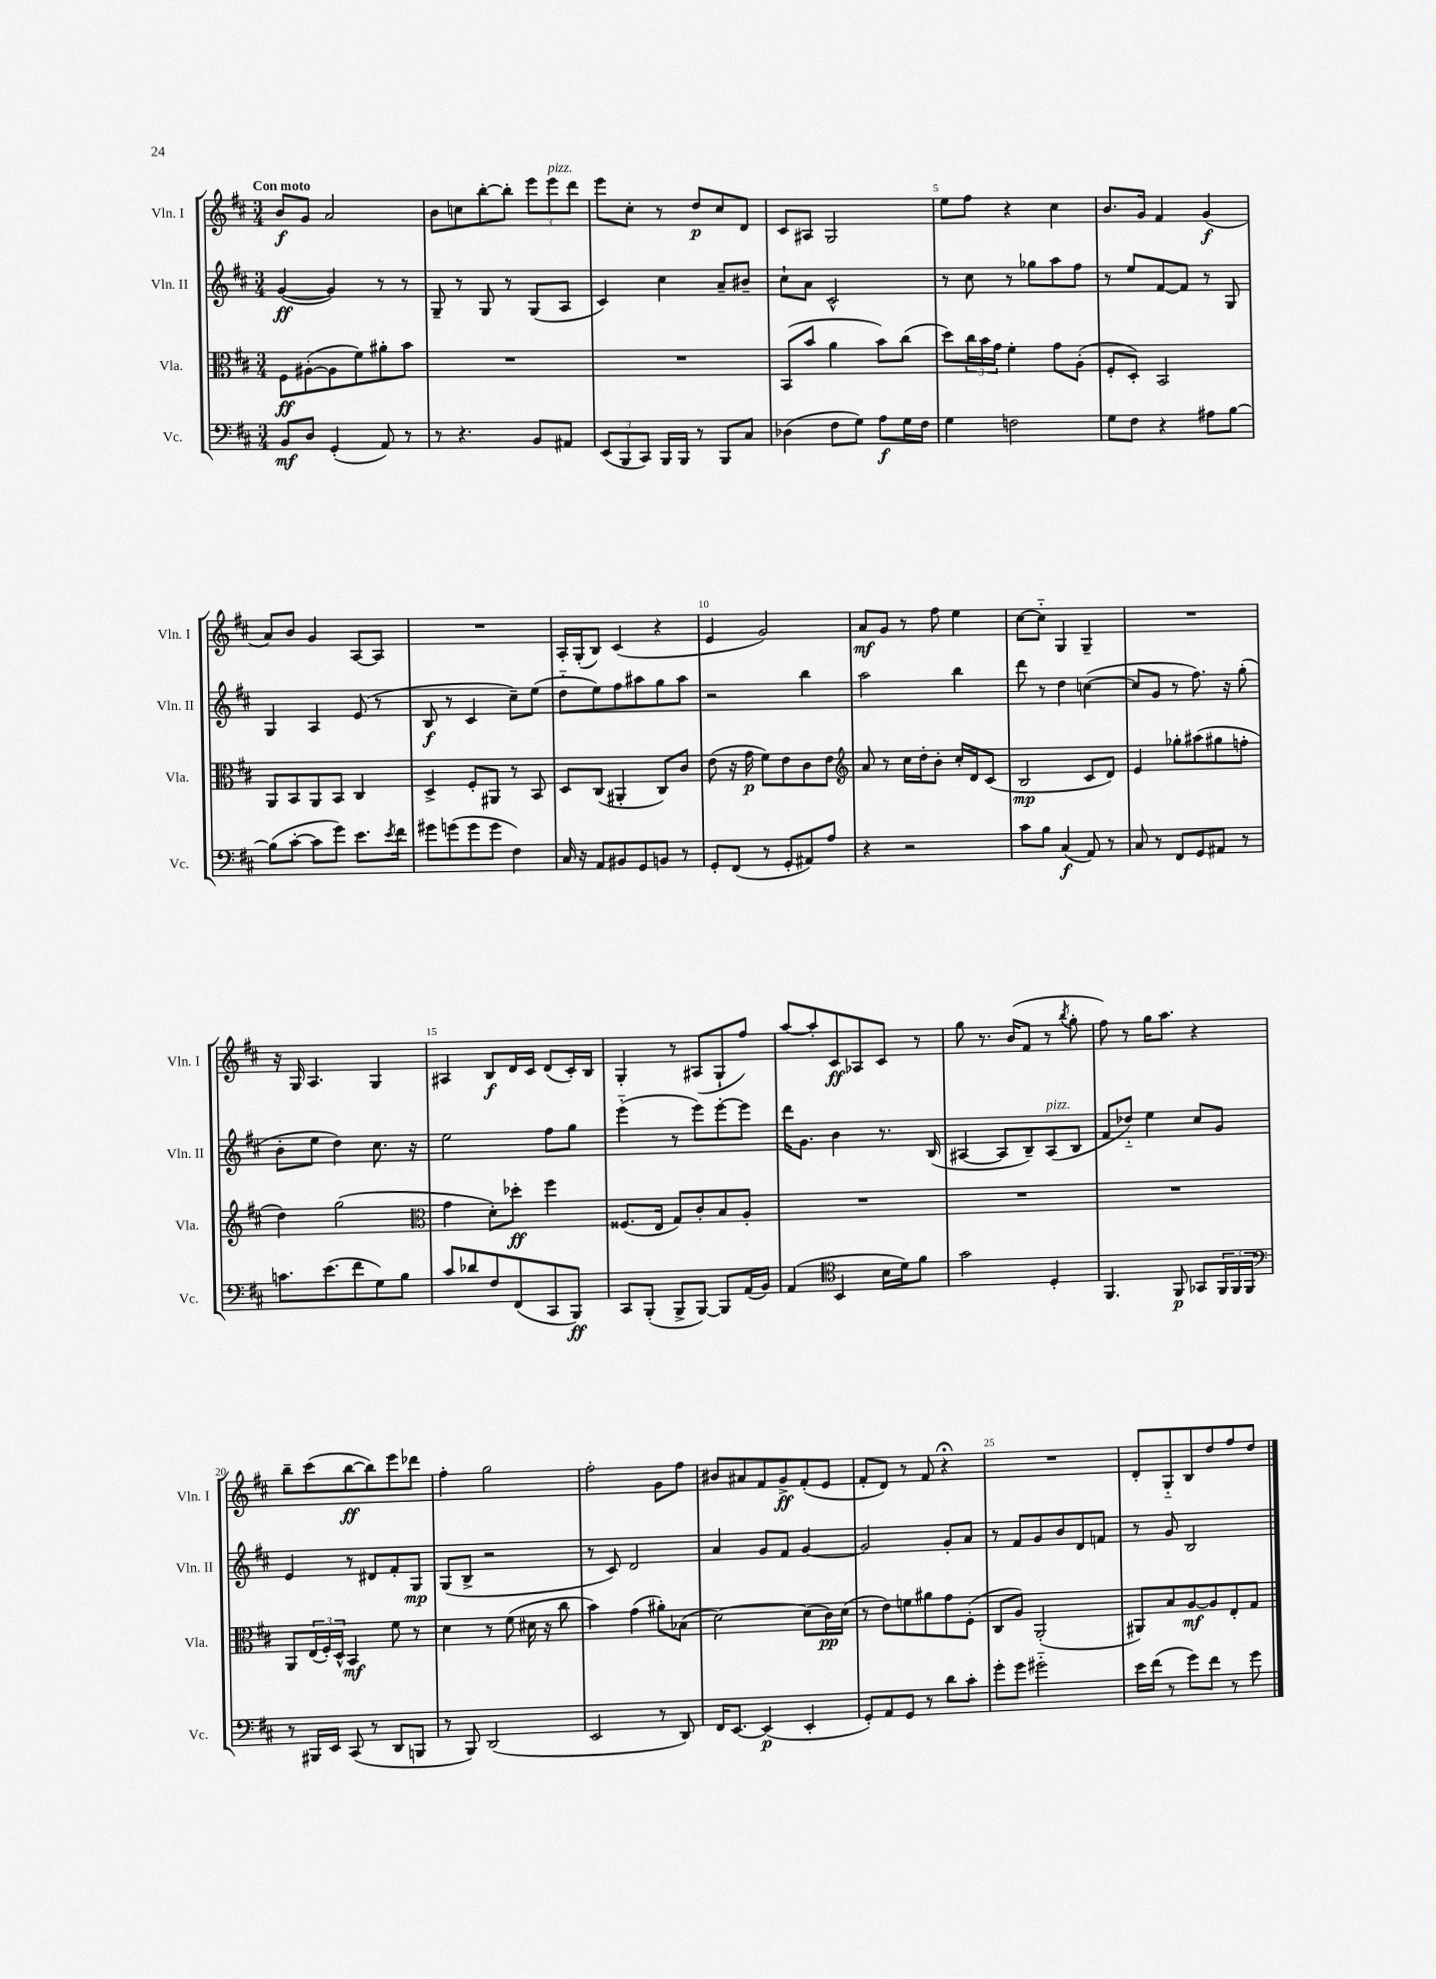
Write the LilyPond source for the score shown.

<<
\new StaffGroup <<
\new Staff = "s0" \with { instrumentName = "Vln. I" shortInstrumentName = "Vln. I" } {
    \clef treble \key d \major \numericTimeSignature \time 3/4 \tempo "Con moto"
    b'8\f g'8 a'2 |
    b'8 c''8 b''8~-. b''8-. \tuplet 3/2 { e'''8 e'''8^\markup { \italic "pizz." } d'''8 } |
    e'''8 cis''8-. r8 d''8\p cis''8 d'8 |
    cis'8 ais8 g2 |
    e''8 fis''8 r4 cis''4 |
    b'8. g'16 fis'4 g'4\f( |
    a'8) b'8 g'4 a8~ a8 |
    R2. |
    a16-. g16-.( b8) cis'4( r4 |
    e'4 g'2) |
    a'8\mf g'8 r8 fis''8 e''4 |
    cis''8~ cis''8-_ g4 g4-- |
    R2. |
    r16 g16 a4. g4 |
    ais4 b8\f d'16 cis'16 d'8( cis'16-.) b16 |
    g4-. r8 ais8( g8-! fis''8) |
    a''8~ a''8-. cis'8\ff aes8 cis'8 r8 |
    g''8 r8. b'16( fis'8 r8 \acciaccatura { b''8 } g''8-. |
    fis''8) r8 g''16 a''8. r4 |
    b''8-- cis'''8( b''8~\ff b''8) e'''8 des'''8 |
    fis''4-. g''2 |
    fis''2-. g'8 fis''8 |
    bis'8 ais'8 fis'8 g'8->\ff fis'8-.( e'8 |
    fis'8-. d'8) r8 fis'8 r4\fermata |
    R2. |
    d'8-. g8-_ b8 d''8 fis''8 d''8 \bar "|." |
}
\new Staff = "s1" \with { instrumentName = "Vln. II" shortInstrumentName = "Vln. II" } {
    \clef treble \key d \major \numericTimeSignature \time 3/4
    g'4~\ff( g'4) r8 r8 |
    g8-- r8 g8 r8 g8( a8 |
    cis'4) cis''4 a'8-- bis'8-- |
    cis''8-! a'8 cis'2-^ |
    r8 cis''8 r8 ges''8 a''8 fis''8 |
    r8 e''8 fis'8~ fis'8 r8 g8 |
    g4 a4 e'8( r8 |
    b8\f r8 cis'4 cis''8--) e''8( |
    d''8-_ e''8) fis''8 ais''8 g''8 ais''8 |
    r2 b''4 |
    a''2 b''4 |
    d'''8 r8 d''4 c''4~( |
    c''8 g'8 r8 fis''8.) r16 g''8-.( |
    b'8-. e''8 d''4) cis''8. r16 |
    e''2 fis''8 g''8 |
    e'''4-_( r8 e'''8) e'''8~-. e'''8 |
    d'''16 g'8. b'4 r8. b16( |
    ais4~ ais8 b8--) ais8^\markup { \italic "pizz." }( b8 |
    fis'8 des''8-_) e''4 cis''8 g'8 |
    e'4 r8 dis'8 fis'8-. g8\mp |
    g8( b8-> r2 |
    r8 cis'8) d'2 |
    a'4 g'8 fis'8 g'4~ |
    g'2 g'8-. a'8 |
    r8 fis'8 g'8 b'8 d'8 f'8 |
    r8 g'8 b2 \bar "|." |
}
\new Staff = "s2" \with { instrumentName = "Vla." shortInstrumentName = "Vla." } {
    \clef alto \key d \major \numericTimeSignature \time 3/4
    fis8\ff ais8~-.( ais8 fis'8) ais'8-. b'8 |
    R2. |
    R2. |
    b,8( b'8 a'4 b'8) cis''8( |
    d''8) \tuplet 3/2 { cis''16 b'16 g'16 } fis'4-. g'8 a8-.( |
    fis8-. d8-.) b,2 |
    a,8 b,8 a,8 b,8 cis4 |
    d4-> fis8-. ais,8 r8 b,8 |
    d8 cis8( ais,4-. cis8) cis'8 |
    e'8( r16 g'16\p fis'8) e'8 cis'8 e'8 |
    \clef treble a'8 r8 cis''16 d''16-. b'8-. cis''16-. d'16 cis'8( |
    b2\mp cis'8 d'8) |
    e'4 ges''8-. ais''8( gis''8 f''8-. |
    d''4) g''2( |
    \clef alto g'4 d'8-.) des''8-.\ff fis''4 |
    fisis8.( e16 g8) cis'8-. b8 a8-. |
    R2. |
    R2. |
    R2. |
    a,8 \tuplet 3/2 { e16( fis16-.) d16-^ } b,4\mf fis'8 r8 |
    d'4 r8 fis'8( dis'16 r16 cis''8 |
    b'4) g'4( ais'8-.) bes8( |
    d'2~) d'8( cis'16\pp) d'16( |
    r8 e'8) f'8 ais'8 g'8 fis8-.( |
    cis8 a8) a,2-.( |
    ais,8) b8 a8~\mf a8 e8-. g8 \bar "|." |
}
\new Staff = "s3" \with { instrumentName = "Vc." shortInstrumentName = "Vc." } {
    \clef bass \key d \major \numericTimeSignature \time 3/4
    b,8\mf d8 g,4-.( a,8) r8 |
    r8 r4. b,8 ais,8 |
    \tuplet 3/2 { e,8( b,,8 cis,8) } b,,16 b,,16 r8 b,,8 cis8 |
    des4( fis8 g8) a8\f g16 fis16 |
    g4 f2 |
    g8 fis8 r4 ais8 b8~ |
    b8( cis'8~-. cis'8 g'8) e'8. \acciaccatura { e'8 } fis'16 |
    gis'8 g'8( g'8 g'8 fis4) |
    cis16 r16 a,8 bis,8 g,8 b,8 r8 |
    g,8-. fis,8( r8 g,8-. ais,8) a8 |
    r4 r2 |
    cis'8 b8 cis4\f( a,8) r8 |
    cis8 r8 fis,8 g,8 ais,8 r8 |
    c'8. e'8.( fis'8 g8) b8 |
    cis'8 des'8 fis8 fis,8( cis,8 b,,8\ff) |
    cis,8 b,,8-.( b,,8-> b,,8~) b,,8 a,16( b,16) |
    a,4( \clef tenor b,4 b16 d'16) fis'8 |
    g'2 d4-. |
    fis,4. fis,8\p ges,8 \tuplet 3/2 { fis,16 fis,16 fis,16 } |
    \clef bass r8 bis,,16 e,16 cis,8( r8 d,8 b,,8 |
    r8 b,,8) d,2( |
    e,2 r8 d,8) |
    fis,16 e,8.~ e,4\p( e,4-. |
    g,8-.) a,8 g,8 r8 d'8 cis'8-. |
    g'8-. g'8 gis'2-_ |
    e'16 fis'16( r8 g'8) fis'8 r8 g'8 \bar "|." |
}
>>
>>
\layout { \context { \Score \override BarNumber.break-visibility = ##(#f #t #t) barNumberVisibility = #(every-nth-bar-number-visible 5) } }
